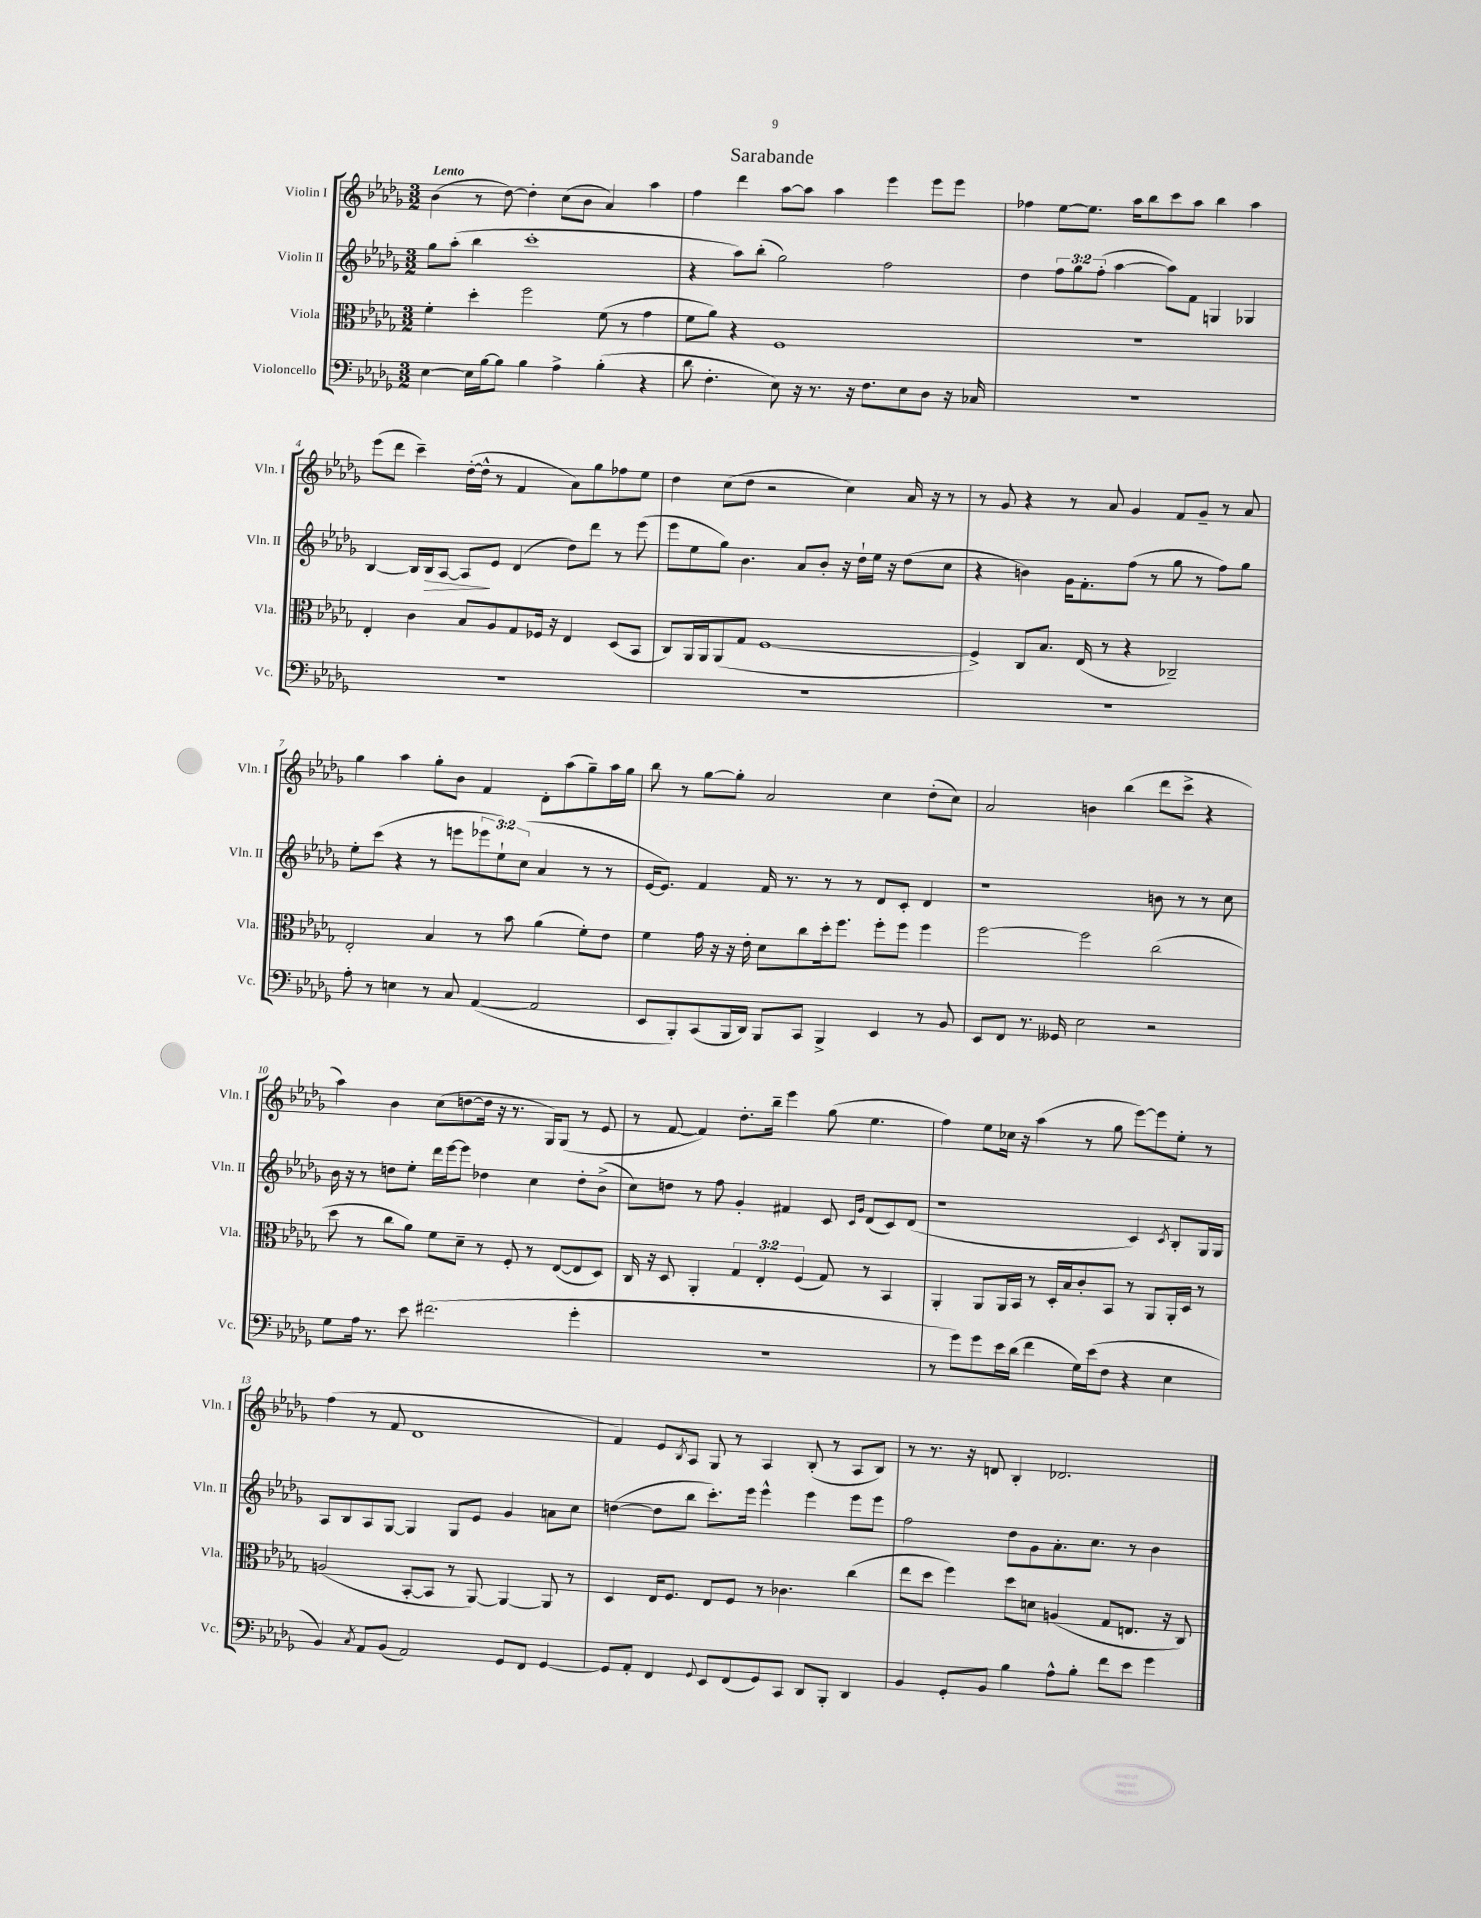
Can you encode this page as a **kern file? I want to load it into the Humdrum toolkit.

**kern	**kern	**kern	**kern
*staff4	*staff3	*staff2	*staff1
*clefF4	*clefC3	*clefG2	*clefG2
*k[b-e-a-d-g-]	*k[b-e-a-d-g-]	*k[b-e-a-d-g-]	*k[b-e-a-d-g-]
*M3/2	*M3/2	*M3/2	*M3/2
[4E-	4f'	8gg-	(4b-
.	.	(8aa-'	.
16E-]	4dd-'	4bb-	8r
[16B-	.	.	.
8B-]	.	.	[8dd-)
4B-	2ff	1ccc'	4dd-']
4A-^	.	.	(8cc
.	.	.	8b-
(4B-'	(8f	.	4a-)
.	8r	.	.
4r	4g-	.	4aa-
=	=	=	=
8d-	8f	4r	4ff
4.F'	8a-)	.	.
.	4r	8aa-)	4ddd-
.	.	(8bb-'	.
8E-)	1F	2gg-)	[8aa-
16r	.	.	8aa-]
8.r	.	.	.
.	.	.	4aa-
16r	.	.	.
8.F	.	.	.
.	.	2ff	4eee-
8E-	.	.	.
8D-	.	.	8eee-
16r	.	.	8eee-
16C-	.	.	.
=	=	=	=
1.r	1.r	4dd-	4ff-
.	.	12ff	[8ee-
.	.	12gg-	.
.	.	.	8.ee-]
.	.	(12ff'	.
.	.	[4aa-	.
.	.	.	16aa-
.	.	.	8bb-
.	.	8aa-])	8ccc
.	.	8f	8aa-
.	.	4G	4bb-
.	.	4G-	4aa-
=	=	=	=
1.r	4E-'	[4B-	(8eee-
.	.	.	8ddd-
.	4c	16B-]	4ccc~)
.	.	16B-	.
.	.	[8A-	.
.	8B-	8A-]	([16dd-'
.	.	.	16dd-^^]
.	8A-	8e-	8r
.	8G-	(4d-	4f
.	16F-	.	.
.	16r	.	.
.	4E-	8dd-)	8a-)
.	.	8ddd-	8gg-
.	(8D-	8r	8ff-
.	8BB-	(8eee-	8ee-
=	=	=	=
1.r	8C)	8eee-	4dd-
.	16AA-	8ee-	.
.	16AA-	.	.
.	(8AA-	8gg-)	(8cc
.	8G-	4.b-	8dd-
.	[1F	.	2r
.	.	8a-	.
.	.	8b-'	.
.	.	16r	4cc)
.	.	16dd-`	.
.	.	16ee-	.
.	.	16r	.
.	.	(8dd-	16a-
.	.	.	16r
.	.	8cc	8r
=	=	=	=
1.r	4F^])	4r	8r
.	.	.	8g-
.	8C	4b)	4r
.	8.B-	.	.
.	.	16g-	8r
.	(16E-	8.f'	.
.	8r	.	8a-
.	4r	(8ff	4g-
.	.	8r	.
.	2C-~)	8gg-	8f
.	.	8r	8g-~
.	.	8ff)	8r
.	.	8gg-	8a-
=	=	=	=
8A-'	2E-'	8ee-'	4gg-
8r	.	(8ccc	.
4E	.	4r	4aa-
8r	4B-	8r	8gg-'
8C	.	8eee	8b-
([4AA-	8r	12eee-	4f
.	.	12ee-`)	.
.	8b-	.	.
.	.	(12cc	.
2AA-]	(4a-	4a-	8d-'
.	.	.	(8aa-
.	8f')	8r	8gg-~)
.	8e-	8r	16aa-
.	.	.	16gg-
=	=	=	=
8EE-	4f	[16e-	8bb-
.	.	8.e-])	.
8BBB-')	.	.	8r
(8CC	16g-	4f	[8gg-
.	16r	.	.
16BBB-	16r	.	8gg-']
16DD-)	16e-'	.	.
8BBB-	8d-	16f	2a-
.	.	8.r	.
8CC	8cc	.	.
4BBB-^	16dd-'	8r	.
.	8.ff	.	.
.	.	8r	.
4EE-	8ff'	8d-	4cc
.	8ff	8c'	.
8r	4ff	4d-	(8dd-'
8BB-	.	.	8cc)
=	=	=	=
8EE-	[2ff	1r	2a-
8FF	.	.	.
8.r	.	.	.
16GG--	.	.	.
2E-	2ff]	.	4b
.	.	.	(4bb-
2r	(2cc	8b	8ddd-
.	.	8r	8ccc^
.	.	8r	4r
.	.	8cc	.
=	=	=	=
8G-	8dd-	16b-	4aa-)
.	.	16r	.
16A-	8r	8r	.
8.r	.	.	.
.	8cc	8dd	4b-
8e-	8a-)	8ee-'	.
(2.f#	8f	16ddd-	(8cc
.	.	[16eee-	.
.	8d-~	8eee-]	[8dd
.	8r	4dd-	16dd]
.	.	.	16r
.	8F'	.	8.r
.	8r	4cc	.
.	.	.	16G-)
.	([8E-	.	(8G-
4g-'	8E-]	8dd-'	8r
.	8D-)	(8b-^	8e-
=	=	=	=
1.r	16C	8cc)	8r
.	16r	.	.
.	8D-	8dd	[8f
.	4AA-'	8r	4f])
.	.	8ff	.
.	6G-	4g-'	8.dd-'
.	6E-'	.	.
.	.	.	16bb-~
.	.	4f#	4eee-
.	(6F	.	.
.	8G-)	8c	(8gg-
.	.	16qqc	.
.	.	16qqg-	.
.	8r	(8d-	4.ee-
.	4BB-	8c)	.
.	.	(8d-	.
=	=	=	=
8r	4AA-'	1r	4ff)
8g-)	.	.	.
8g-	8AA-	.	8ee-
16e-	16AA-	.	16cc-
(16d-	16BB-	.	16r
4f	8r	.	(4aa-
.	16D-'	.	.
.	16B-	.	.
16G-)	8c'	.	8r
(16e-	.	.	.
8F	8BB-	.	8gg-
4r	8r	4c)	[8eee-)
.	8AA-	.	8eee-]
.	.	8qc	.
4E-	16AA-'	8B-'	8ee-'
.	16D-	.	.
.	8r	16G-	8r
.	.	16G-	.
=	=	=	=
4BB-)	(2A	8A-	(4ff
.	.	8B-	.
8qC	.	.	.
8AA-	.	8A-	8r
(8BB-	.	[8G-	8f
2AA-)	[8BB-'	4G-]	1d-
.	8BB-]	.	.
.	8r	8G-	.
.	[8AA-)	8e-	.
8GG-	4AA-_	4g-	.
8FF	.	.	.
[4GG-	8AA-]	8a	.
.	8r	8cc	.
=	=	=	=
8GG-]	4D-	([4dd	4f)
8AA-'	.	.	.
4FF	16E-	8dd]	8e-
.	8.F	.	.
.	.	.	8qB-
.	.	8bb-	8A-
8qqGG-	.	.	.
8EE-	8E-	8.ccc')	8G-
(8FF	8F	.	8r
.	.	16eee-	.
8GG-)	8r	4eee-^^	4A-
8CC	4.c-	.	.
8DD-	.	4eee-	(8B-'
8BBB-'	.	.	8r
4DD-	(4cc	8eee-	8A-
.	.	8eee-	8B-)
=	=	=	=
4BB-	8ee-	2ff	8r
.	8dd-	.	8.r
8GG-'	4ff)	.	.
.	.	.	16r
8BB-	.	.	8d
4B-	8dd-	8dd-	4B-'
.	8d	8g-	.
8A-^^	(4A	8.a-'	2.d-
8B-'	.	.	.
.	.	8.cc	.
8f	8G-	.	.
8e-	8.E	8r	.
4g-	.	4b-	.
.	16r	.	.
.	8C)	.	.
==	==	==	==
*-	*-	*-	*-
